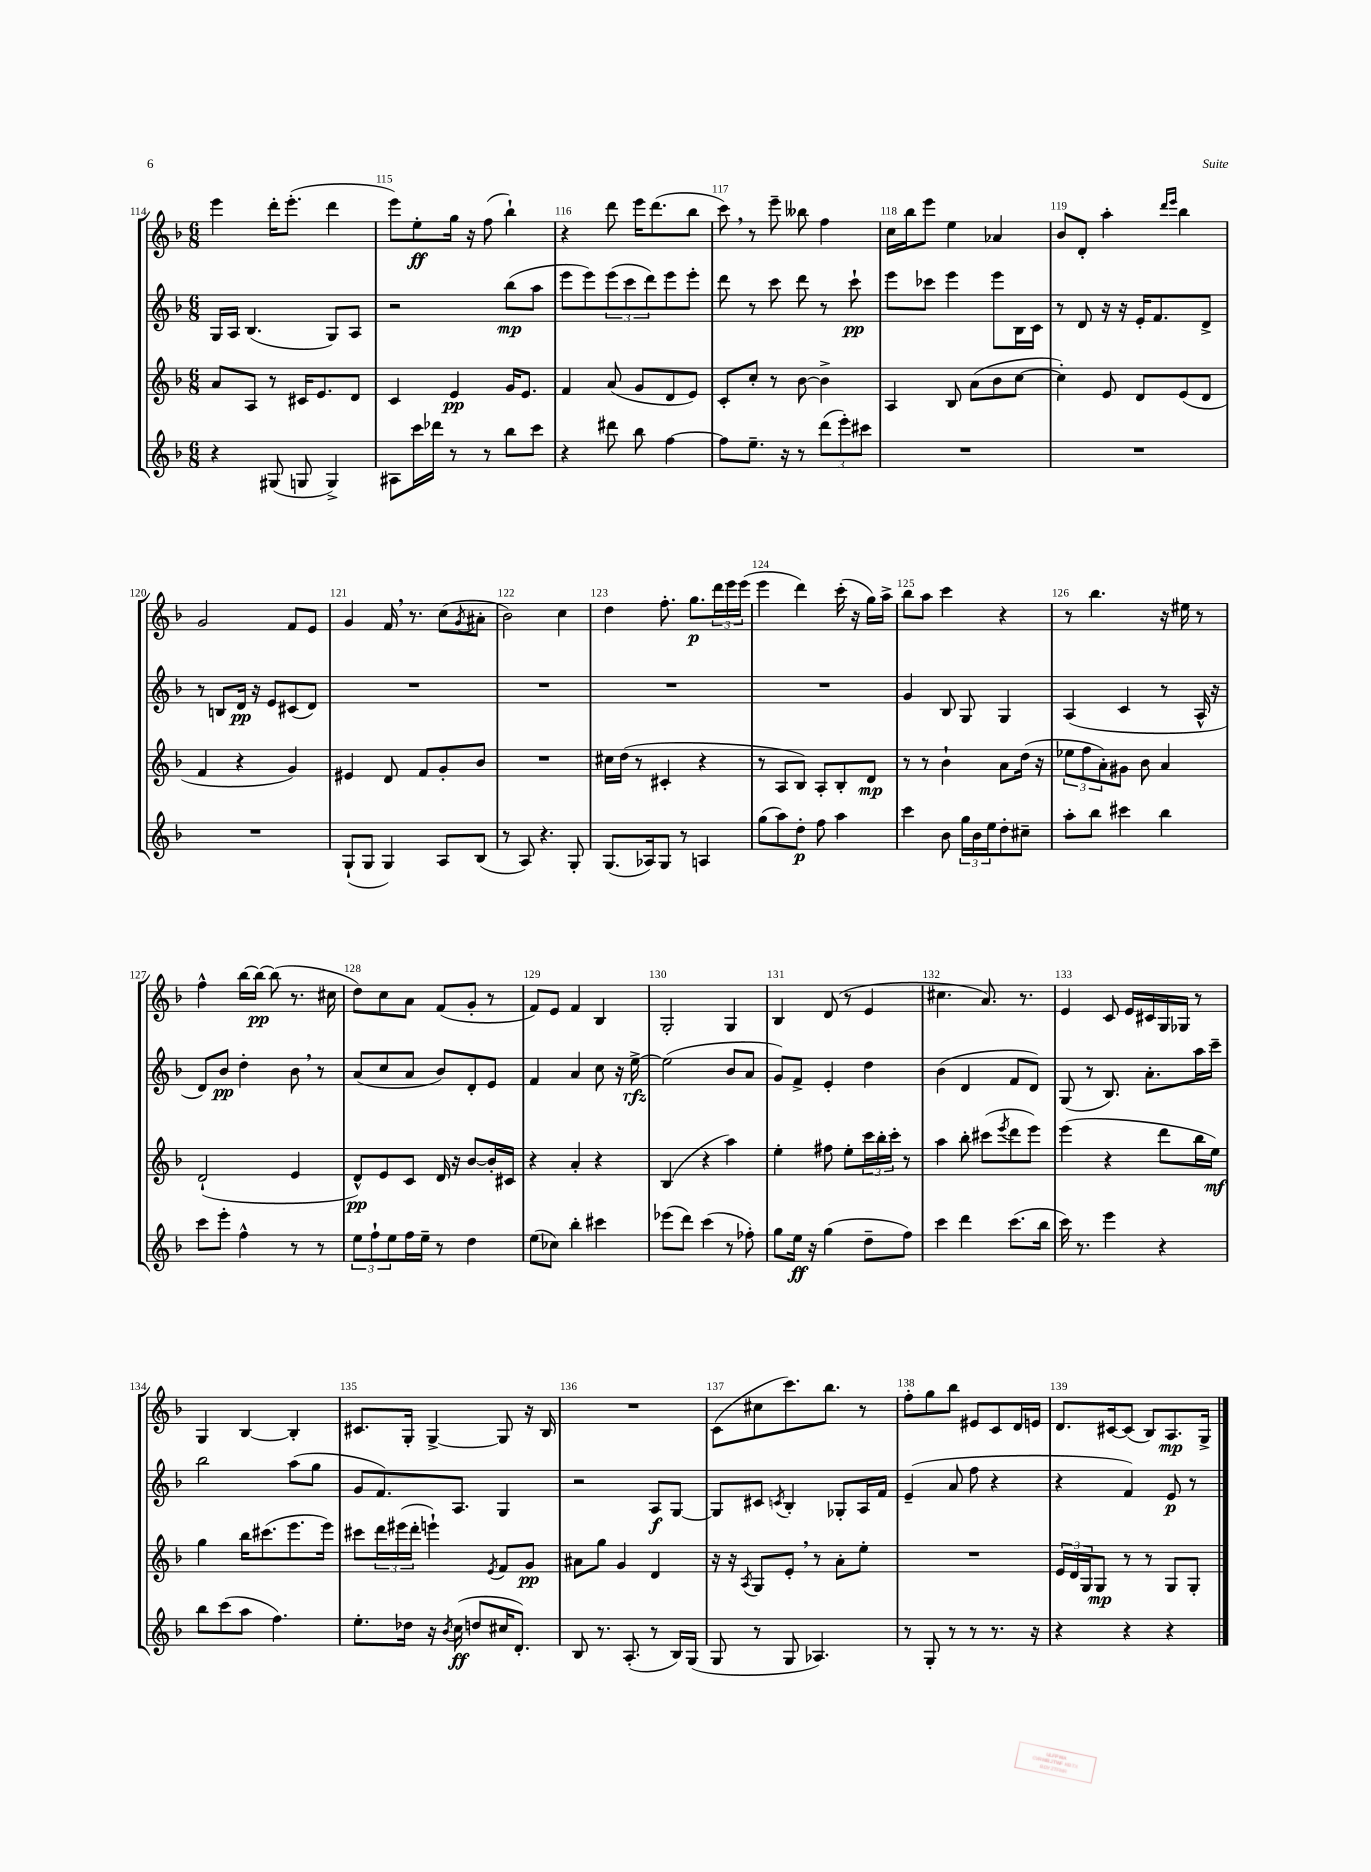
<<
\new StaffGroup <<
\new Staff = "s0" {
    \clef treble \key f \major \numericTimeSignature \time 6/8
    e'''4 d'''16-. e'''8.-.( d'''4 |
    e'''8) e''8-.\ff g''16 r16 f''8( bes''4-!) |
    r4 d'''8 e'''16 d'''8.( bes''8 |
    c'''8) \breathe r8 e'''8-- beses''8 f''4 |
    c''16 bes''16 e'''8 e''4 aes'4 |
    bes'8 d'8-. a''4-. \grace { d'''16 e'''16 } bes''4 |
    g'2 f'8 e'8 |
    g'4 f'16 \breathe r8. c''8( \acciaccatura { g'8 } ais'8-. |
    bes'2) c''4 |
    d''4 f''8.-. g''8.\p \tuplet 3/2 { d'''16 e'''16 e'''16( } |
    e'''4 d'''4) c'''16-.( r16 g''16) a''16-> |
    bes''8 a''8 c'''4 r4 |
    r8 bes''4. r16 eis''16 r8 |
    f''4-^ bes''16~ bes''16~\pp bes''8( r8. cis''16 |
    d''8) c''8 a'8 f'8( g'8-. r8 |
    f'8) e'8 f'4 bes4 |
    g2-. g4 |
    bes4 d'8( r8 e'4 |
    cis''4. a'8.) r8. |
    e'4 c'8 e'16 cis'16 g16 ges16 r8 |
    g4 bes4~ bes4-. |
    cis'8. g16-. g4~-> g8 r16 bes16 |
    R2. |
    c'8( cis''8 c'''8.) bes''8. r8 |
    f''8-. g''8 bes''8 eis'8 c'8 d'16 e'16 |
    d'8. cis'16~ cis'8( bes8) a8.\mp g16-> \bar "|." |
}
\new Staff = "s1" {
    \clef treble \key f \major \numericTimeSignature \time 6/8
    g16 a16 bes4.( g8) a8 |
    r2 bes''8\mp( a''8 |
    e'''8 e'''8) \tuplet 3/2 { e'''8( c'''8 d'''8) } e'''8 e'''8-. |
    d'''8 r8 c'''8 d'''8 r8 c'''8-!\pp |
    e'''8 ces'''8 e'''4 e'''8 bes16 c'16 |
    r8 d'8 r16 r16 e'16-. f'8. d'8-> |
    r8 b8 d'16\pp r16 e'8 cis'8( d'8) |
    R2. |
    R2. |
    R2. |
    R2. |
    g'4 bes8 g8 g4 |
    a4( c'4 r8 a16-^ r16 |
    d'8) bes'8\pp d''4-. bes'8 \breathe r8 |
    a'8( c''8 a'8 bes'8) d'8-. e'8 |
    f'4 a'4 c''8 r16 e''16~->\rfz |
    e''2( bes'8 a'8 |
    g'8) f'8-> e'4-. d''4 |
    bes'4( d'4 f'8 d'8) |
    g8( r8 bes8.) a'8.-. a''16 c'''16-- |
    bes''2 a''8( g''8 |
    g'8 f'8.) a8. g4 |
    r2 a8\f g8~ |
    g8 cis'8 \acciaccatura { c'8 } bes4-. ges8-. a16 f'16 |
    e'4--( a'8 f''8 r4 |
    r4 f'4) e'8\p r8 \bar "|." |
}
\new Staff = "s2" {
    \clef treble \key f \major \numericTimeSignature \time 6/8
    a'8 a8 r8 cis'16 e'8. d'8 |
    c'4 e'4\pp g'16 e'8. |
    f'4 a'8( g'8 d'8 e'8) |
    c'8-. c''8-. r8 bes'8~ bes'4-> |
    a4 bes8 a'8( bes'8 c''8~ |
    c''4-.) e'8 d'8 e'8( d'8 |
    f'4 r4 g'4) |
    eis'4 d'8 f'8 g'8-. bes'8 |
    R2. |
    cis''16 d''16( r8 cis'4-. r4 |
    r8 a8 bes8) a8-. bes8-. d'8\mp |
    r8 r8 bes'4-! a'8 d''16( r16 |
    \tuplet 3/2 { ees''8 f''8 a'8-.) } gis'8 bes'8 a'4 |
    d'2-!( e'4 |
    d'8-^\pp) e'8 c'8 d'16 r16 bes'8~ bes'16-. cis'16 |
    r4 a'4-. r4 |
    bes4( r4 a''4) |
    e''4-. fis''8 e''8-. \tuplet 3/2 { c'''16 bes''16-. c'''16-. } r8 |
    a''4 bes''8-. cis'''8( \acciaccatura { e'''8 } d'''8 e'''8) |
    e'''4( r4 d'''8 bes''16 e''16\mf) |
    g''4 bes''16 cis'''8.( e'''8. e'''16) |
    cis'''8 \tuplet 3/2 { d'''16 eis'''16( d'''16-. } e'''4-!) \acciaccatura { e'8 } f'8 g'8\pp |
    ais'8 g''8 g'4 d'4 |
    r16 r16 \acciaccatura { a8 } g8 e'8-. \breathe r8 a'8-. e''8-. |
    R2. |
    \tuplet 3/2 { e'16 d'16 g16 } g8\mp r8 r8 g8 g8-. \bar "|." |
}
\new Staff = "s3" {
    \clef treble \key f \major \numericTimeSignature \time 6/8
    r4 gis8( g8 g4->) |
    ais8 c'''16 des'''16 r8 r8 bes''8 c'''8 |
    r4 dis'''8 bes''8 f''4~ |
    f''8 e''8.-- r16 r8 \tuplet 3/2 { d'''8( e'''8-.) cis'''8 } |
    R2. |
    R2. |
    R2. |
    g8-!( g8 g4) a8 bes8( |
    r8 a8) r4. g8-. |
    g8.( aes16) g8 r8 a4 |
    g''8( a''8) d''8-.\p f''8 a''4 |
    c'''4 bes'8 \tuplet 3/2 { g''16 bes'16 e''16 } d''8-. cis''8-- |
    a''8-. bes''8 cis'''4 bes''4 |
    c'''8 e'''8-. f''4-^ r8 r8 |
    \tuplet 3/2 { e''8 f''8-! e''8 } f''16 e''16-- r8 d''4 |
    e''8( ces''8) bes''4-. cis'''4 |
    ees'''8( d'''8) c'''4( r8 fes''8-.) |
    g''8 e''16\ff r16 g''4( d''8-- f''8) |
    c'''4 d'''4 c'''8.( bes''16 |
    c'''16) r8. e'''4 r4 |
    bes''8 c'''8( a''8 f''4.) |
    e''8.-. des''16 r16 \acciaccatura { bes'8 } c''16\ff( d''8 cis''16 d'8.-.) |
    bes8 r8. a8.-.( r8 bes16) g16( |
    g8 r8 g8 aes4.) |
    r8 g8-. r8 r8 r8. r16 |
    r4 r4 r4 \bar "|." |
}
>>
>>
\layout { \context { \Score currentBarNumber = #114 \override BarNumber.break-visibility = ##(#f #t #t) barNumberVisibility = #all-bar-numbers-visible } }
